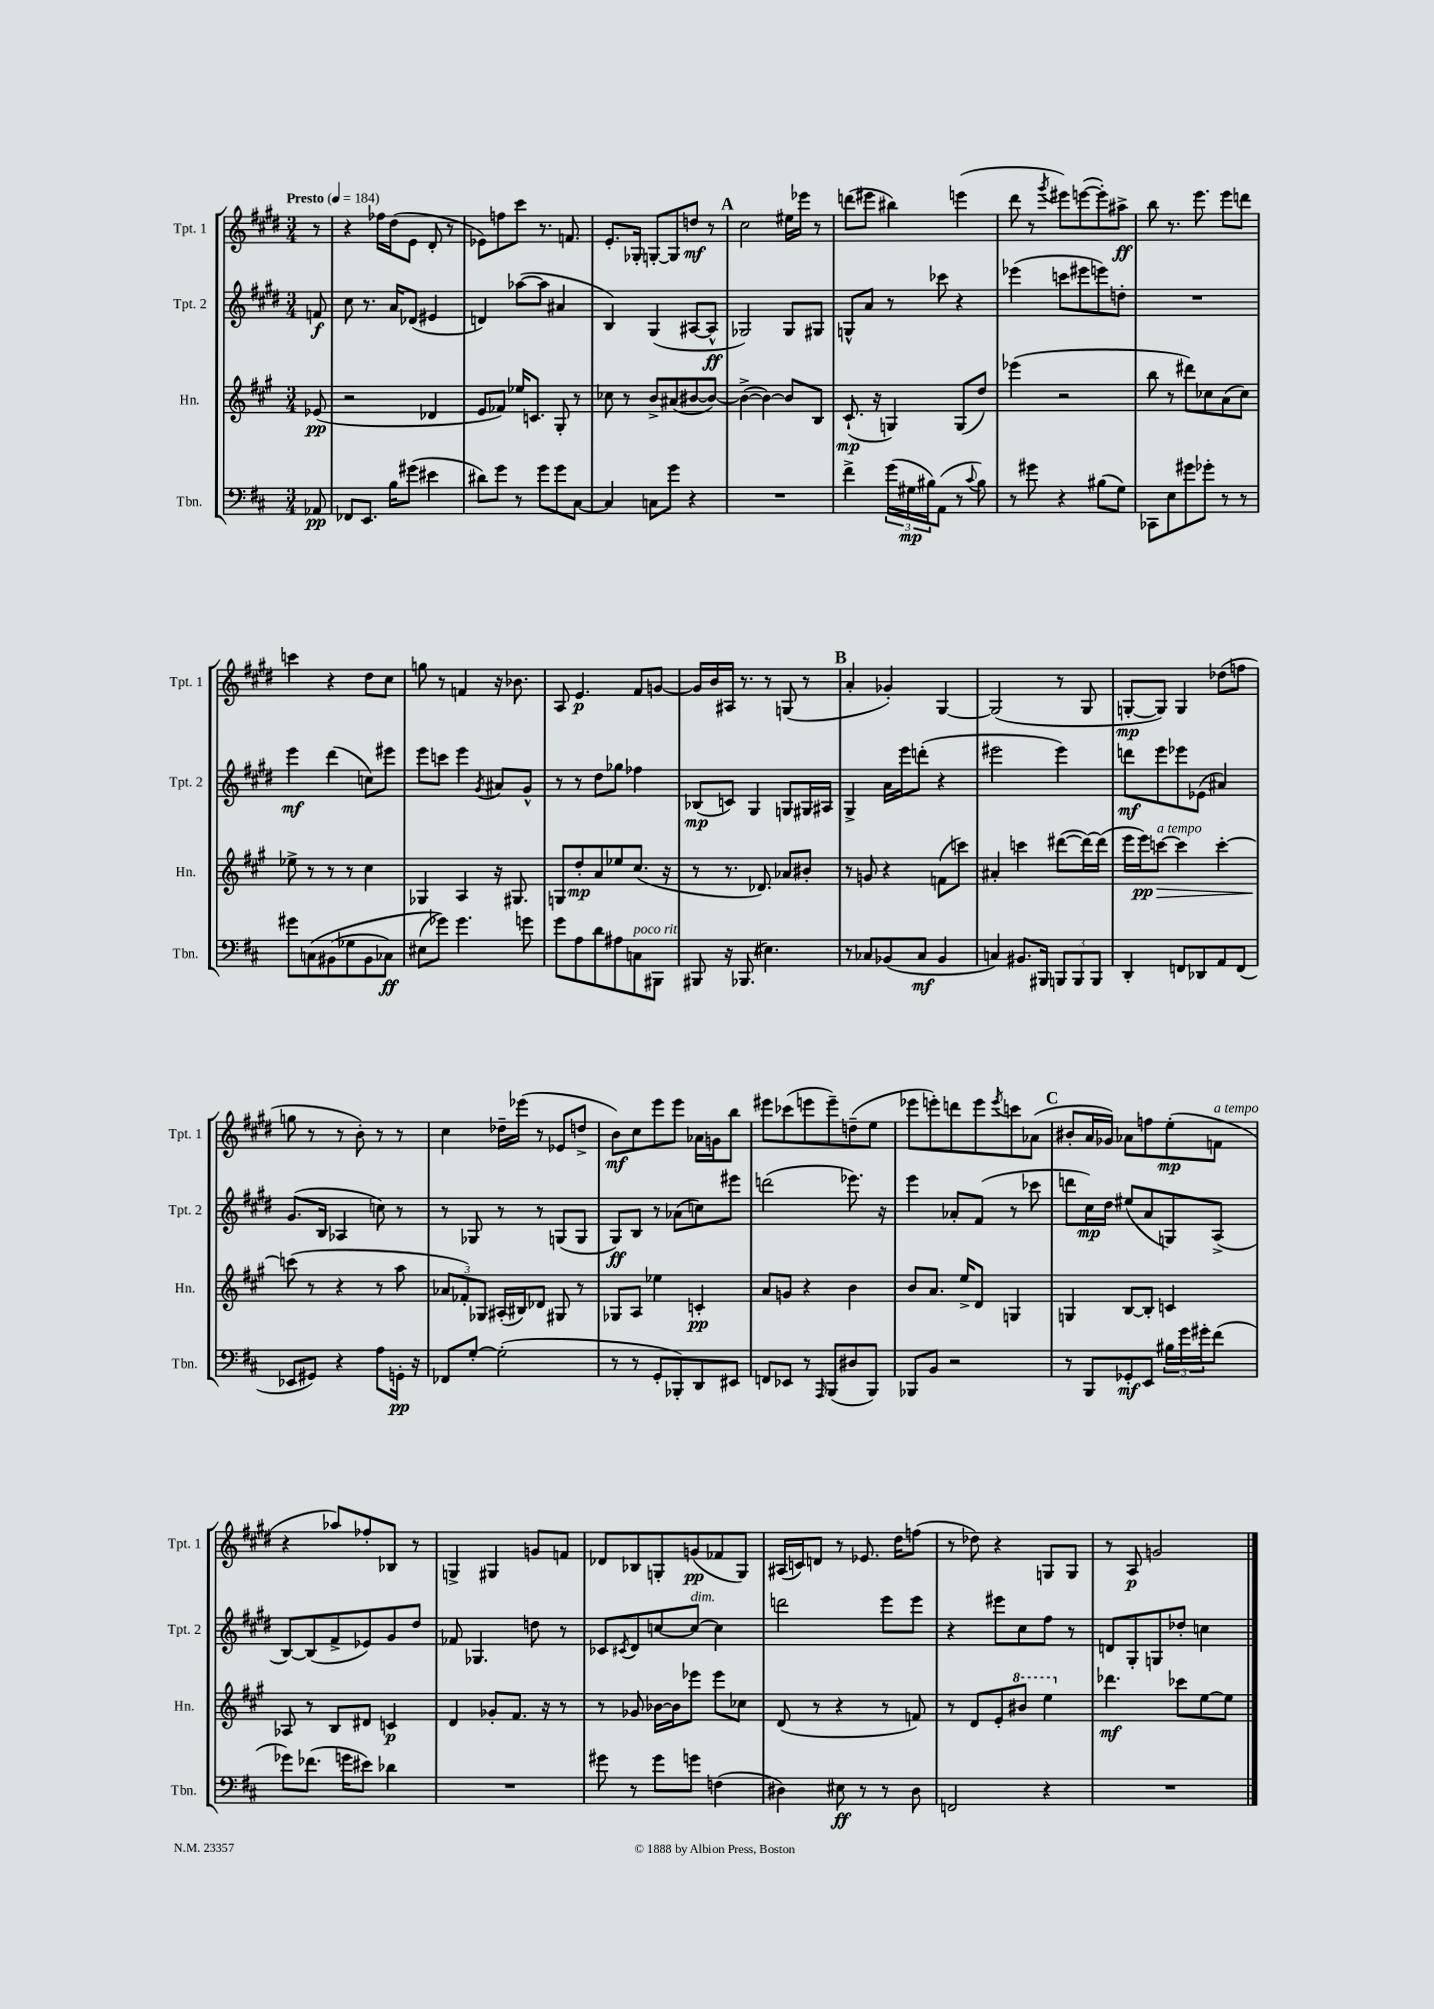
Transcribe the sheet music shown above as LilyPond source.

<<
\new StaffGroup <<
\new Staff = "s0" \with { instrumentName = "Tpt. 1" shortInstrumentName = "Tpt. 1" } {
    \clef treble \key e \major \numericTimeSignature \time 3/4 \partial 8 \tempo "Presto" 4 = 184
    r8 |
    r4 fes''16 dis''16( e'8 dis'8-. r8 |
    ees'8) f''8 cis'''8 r8. f'8. |
    e'8.-. ges16-. g8~-. g8 d''8\mf r8 |
    \mark \markup { \bold "A" } cis''2 eis''16 ees'''16 r8 |
    d'''8( eis'''8 bis''4) e'''4( |
    dis'''8 r8 \acciaccatura { gis'''8 } eis'''8) e'''8~( e'''8-.) ais''8->\ff |
    b''8 r8. e'''8. e'''8 d'''8 |
    c'''4 r4 dis''8 cis''8 |
    g''8 r8 f'4 r16 bes'8. |
    a8 e'4.\p fis'8 g'8~ |
    g'16 b'16 ais16 r8. r8 g8( r8 |
    \mark \markup { \bold "B" } a'4-. ges'4-.) gis4~ |
    gis2( r8 gis8 |
    g8~-.\mp g8) g4 des''8( f''8 |
    g''8 r8 r8 b'8-.) r8 r8 |
    cis''4 des''16-- ees'''16( r8 ees'8 d''8-> |
    b'8\mf) cis''8 e'''8 e'''8 aes'16 g'16 b''8 |
    eis'''8 ces'''8( e'''8 e'''8--) d''8--( e''8 |
    ees'''8 e'''8-.) d'''8 e'''8 \acciaccatura { e'''8 } c'''8 aes'8( |
    \mark \markup { \bold "C" } bis'8-. a'16 ges'16) aes'8 f''8 e''8-.\mp( f'8^\markup { \italic "a tempo" } |
    r4 aes''8) fes''8-. bes8 r8 |
    g4-> gis4 g'8 f'8 |
    des'8 bes8 g8-. g'8\pp( fes'8 g8) |
    ais16( c'16) d'8 r8 ees'8. dis''16 f''8( |
    r8 des''8) r4 g8 g8 |
    r8 a8\p g'2 \bar "|." |
}
\new Staff = "s1" \with { instrumentName = "Tpt. 2" shortInstrumentName = "Tpt. 2" } {
    \clef treble \key e \major \numericTimeSignature \time 3/4 \partial 8
    f'8\f |
    cis''8 r8. a'16 des'8( eis'4 |
    d'4) aes''8~( aes''8 ais'4 |
    b4) gis4( ais8~ ais8-^\ff |
    \mark \markup { \bold "A" } ges2) ges8 gis8 |
    g8-^ a'8 r8 ces'''8 r4 |
    ees'''4( c'''8 eis'''8 e'''8) d''8-. |
    R2. |
    e'''4\mf dis'''4( c''8) eis'''8 |
    e'''8 c'''8 e'''4 \acciaccatura { gis'8 } ais'8 gis'8-^ |
    r8 r8 dis''8 ges''8 fes''4 |
    bes8\mp( c'8) gis4 g8 gis16 ais16 |
    \mark \markup { \bold "B" } gis4-> a'16 e'''16 d'''8-.( r4 |
    eis'''2 eis'''4) |
    d'''8\mf e'''8 ees'''8 ees'8( ais'4) |
    gis'8.( b16 aes4 c''8) r8 |
    r8 ges8 r8 r8 g8( g8 |
    gis8\ff) b8 r8 aes'8( c''8) eis'''8 |
    d'''2( ees'''8.) r16 |
    e'''4 aes'8-. fis'8( r8 ces'''8 |
    \mark \markup { \bold "C" } d'''8 cis''16\mp) dis''16 eis''8( a'8 g8) a8->( |
    b8~) b8( fis'8-> ees'8) gis'8 dis''8 |
    fes'8 ges4. d''8 r8 |
    ces'8 \acciaccatura { cis'8 } dis'8 c''8~ c''8~^\markup { \italic "dim." } c''4 |
    d'''2 e'''8 e'''8 |
    r4 eis'''8 cis''8 fis''8 r8 |
    d'8 gis8-. g8 des''8-. c''4 \bar "|." |
}
\new Staff = "s2" \with { instrumentName = "Hn." shortInstrumentName = "Hn." } {
    \clef treble \key a \major \numericTimeSignature \time 3/4 \partial 8
    ees'8\pp( |
    r2 des'4 |
    e'8 fes'8) ees''16 c'8. gis8-. r8 |
    ces''8 r8 b'8-> ais'8( bis'8~ bis'8~) |
    \mark \markup { \bold "A" } bis'4~->( bis'4~) bis'8 b8 |
    cis'8.-!\mp( r16 g4) g8( d''8) |
    ees'''4( r2 |
    b''8 r8 dis'''8) ces''8 a'8( ces''8) |
    ees''8-> r8 r8 r8 cis''4 |
    ges4 a4 r16 gis8. |
    g8 d''8-.\mp a'8 ees''8 cis''8.( r16 |
    r8 r8. des'8.) aes'8 bis'8-. |
    \mark \markup { \bold "B" } r8 g'8 r4 f'8( c'''8) |
    ais'4-. c'''4 dis'''8~( dis'''16~) dis'''16( |
    e'''16 e'''16\pp) c'''8~\>^\markup { \italic "a tempo" } c'''4 c'''4~-. |
    c'''8\!( r8 r4 r8 a''8 |
    \tuplet 3/2 { aes'8 fes'8-.) ges8 } ais16-.( bis16) des'8 gis8 r8 |
    ges8 a8 ees''4 c'4-.\pp |
    a'8 g'8 r4 b'4 |
    b'8 a'8. e''16-> d'8 g4 |
    \mark \markup { \bold "C" } g4 b8~ b8-. c'4 |
    aes8 r8 b8 dis'8 c'4\p |
    d'4 ges'8-. fis'8. r16 r8 |
    r8 ges'8 bes'16~ bes'16 ees'''8 ees'''8 ces''8 |
    d'8( r8 r4 r8 f'8) |
    r8 d'8 e'8-. \ottava #1 bis''8 e'''4 \ottava #0 |
    des'''4.\mf ces'''8 e''8~ e''8 \bar "|." |
}
\new Staff = "s3" \with { instrumentName = "Tbn." shortInstrumentName = "Tbn." } {
    \clef bass \key d \major \numericTimeSignature \time 3/4 \partial 8
    aes,8\pp |
    fes,8 e,8. b16 gis'8( eis'4 |
    dis'8) g'8 r8 g'8 g'8 cis8~ |
    cis4 c8 g'8 r4 |
    \mark \markup { \bold "A" } R2. |
    fis'4-> \tuplet 3/2 { g'16( gis16\mp bis16) } a,8( r8 \appoggiatura { cis'8 } bis8) |
    r8 gis'8 r4 bis8( g8) |
    ces,8 e8 gis'8 ges'8-. r8 r8 |
    gis'8 c8\( bis,8( ges8 bis,8 ces8\ff) |
    eis8( ges'8)\) ges'4. g'8 |
    g'8 a8 d'8 ais8 c8^\markup { \italic "poco rit." } bis,,8 |
    bis,,8 r16 bes,,8.( eis4.) |
    \mark \markup { \bold "B" } r8 ces8 bes,8( ces8\mf bes,4 |
    c4) bis,8. bis,,16 \tuplet 3/2 { b,,8 b,,8 b,,8 } |
    d,4-. f,8 des,8 a,8 f,8( |
    ees,8 gis,8) r4 a8 g,16-.\pp r16 |
    fes,8 g8~-. g2-.( |
    r8 r8 g,8-. bes,,8-.) d,8 eis,8 |
    f,8 ees,8 r8 \grace { a,,16 } b,,8( dis8 b,,8) |
    bes,,8 b,8 r2 |
    \mark \markup { \bold "C" } r8 b,,8 ges,8-.\mf e,8 \tuplet 3/2 { bis16 g'16 gis'16-. } fis'8( |
    ges'8) fes'8.( g'16 eis'8) des'4 |
    R2. |
    gis'8 r8 gis'8 g'8 f4( |
    dis4) eis8\ff r8 r8 dis8 |
    f,2 r4 |
    R2. \bar "|." |
}
>>
>>
\layout { \context { \Score \remove "Bar_number_engraver" } }
